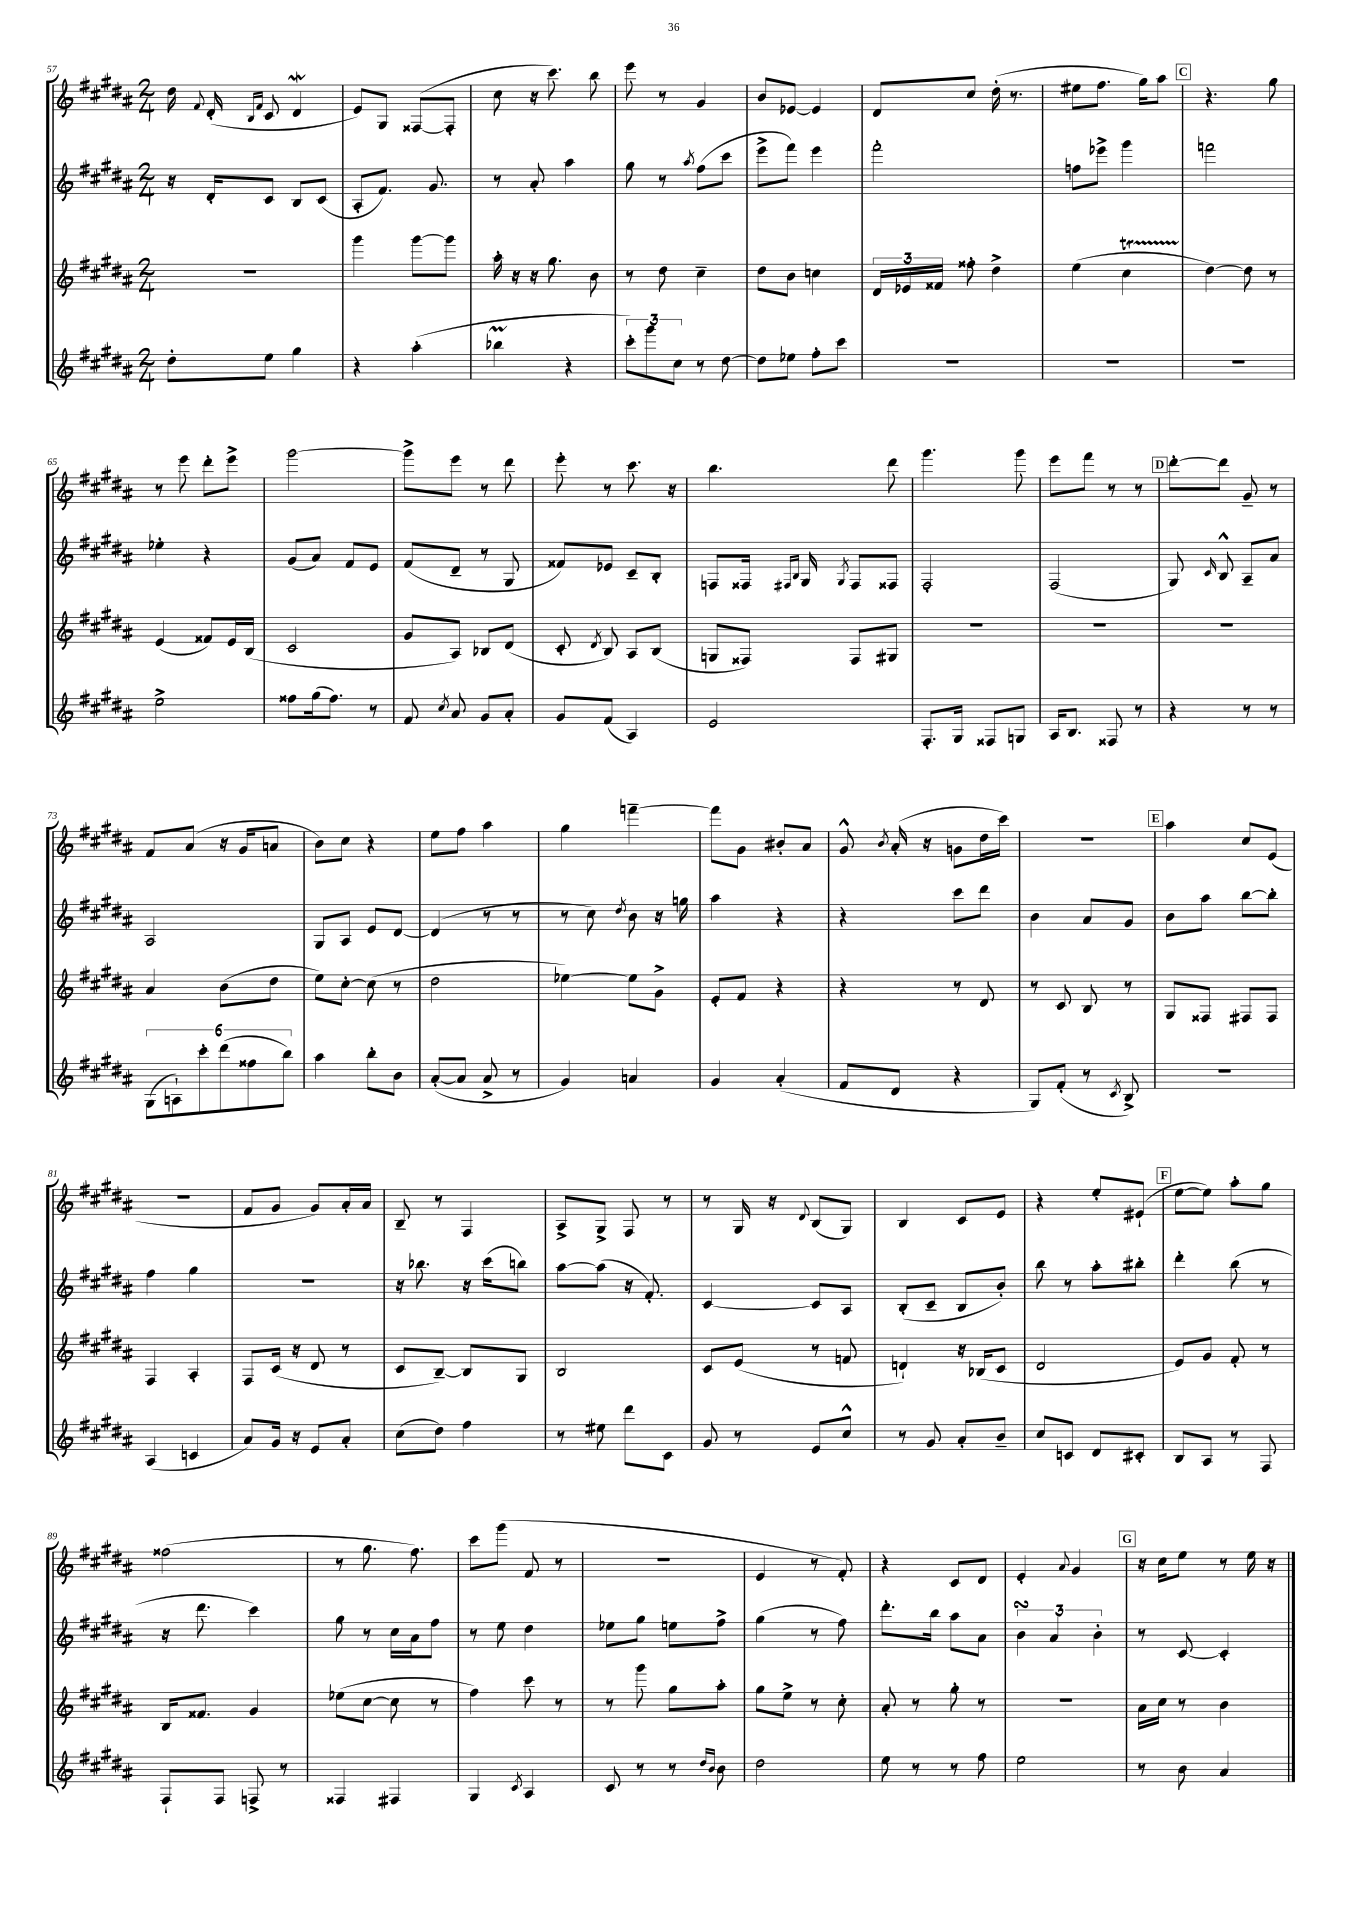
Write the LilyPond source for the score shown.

<<
\new StaffGroup <<
\new Staff = "s0" {
    \clef treble \key b \major \numericTimeSignature \time 2/4
    \autoBeamOff dis''16 \appoggiatura { fis'8 } dis'16-.( \grace { b16[ fis'16] } cis'8 dis'4\mordent |
    e'8[) gis8] fisis8[~( fisis8]-. |
    cis''8 r16 cis'''8.) b''8 |
    e'''8 r8 gis'4 |
    b'8[ ees'8]~ ees'4 |
    dis'8[ cis''8] dis''16-.( r8. |
    eis''8[ fis''8.] gis''16[) ais''8] |
    \mark \markup { \box "C" } r4. gis''8 |
    r8 e'''8 dis'''8[-. e'''8]-> |
    gis'''2~ |
    gis'''8[-> e'''8] r8 dis'''8 |
    e'''8-. r8 cis'''8. r16 |
    b''4. dis'''8 |
    gis'''4. gis'''8 |
    e'''8[ fis'''8] r8 r8 |
    \mark \markup { \box "D" } dis'''8[~-. dis'''8] gis'8-- r8 |
    fis'8[ ais'8]( r16 gis'16[ a'8] |
    b'8[) cis''8] r4 |
    e''8[ fis''8] ais''4 |
    gis''4 f'''4~-- |
    f'''8[ gis'8] bis'8[-. ais'8] |
    gis'8-^ \acciaccatura { b'8 } ais'16-.( r16 g'8[ dis''16 cis'''16]) |
    R2 |
    \mark \markup { \box "E" } ais''4 cis''8[ e'8]( |
    R2 |
    fis'8[ gis'8] gis'8[) ais'16-. ais'16] |
    b8-- r8 fis4 |
    ais8[-> gis8]-> fis8 r8 |
    r8 gis16 r16 \appoggiatura { dis'8 } b8[( gis8]) |
    b4 cis'8[ e'8] |
    r4 e''8[-. eis'8]-!( |
    \mark \markup { \box "F" } e''8[~ e''8]) ais''8[-. gis''8] |
    fisis''2( |
    r8 gis''8. fis''8.) |
    cis'''8[ gis'''8]( fis'8 r8 |
    R2 |
    e'4 r8 fis'8-.) |
    r4 cis'8[ dis'8] |
    e'4-. \appoggiatura { ais'8 } gis'4 |
    \mark \markup { \box "G" } r16 cis''16[ e''8] r8 e''16 r16 \bar "|." |
}
\new Staff = "s1" {
    \clef treble \key b \major \numericTimeSignature \time 2/4
    \autoBeamOff r16 dis'16[-. cis'8] b8[ cis'8]( |
    ais8[-. fis'8.]) gis'8. |
    r8 ais'8-. ais''4 |
    gis''8 r8 \acciaccatura { ais''8 } fis''8[( cis'''8] |
    e'''8[-> fis'''8]) e'''4 |
    fis'''2-. |
    f''8[ ees'''8]-> gis'''4 |
    \mark \markup { \box "C" } f'''2 |
    ees''4-. r4 |
    gis'8[( ais'8]) fis'8[ e'8] |
    fis'8[( dis'8]-- r8 gis8 |
    fisis'8[) ees'8] cis'8[-- b8]-. |
    f8[ fisis16] \grace { fis16[ b16] } gis16 \acciaccatura { gis8 } fis8[ fisis8] |
    fis2-. |
    fis2( |
    \mark \markup { \box "D" } gis8) \grace { cis'16 } b8-^ ais8[-- ais'8] |
    ais2 |
    gis8[ ais8] e'8[ dis'8]~ |
    dis'4( r8 r8 |
    r8 cis''8) \acciaccatura { dis''8 } b'8 r16 g''16 |
    ais''4 r4 |
    r4 cis'''8[ dis'''8] |
    b'4 ais'8[ gis'8] |
    \mark \markup { \box "E" } b'8[ ais''8] b''8[~ b''8]-. |
    fis''4 gis''4 |
    r2 |
    r16 bes''8. r16 cis'''16[( b''8]) |
    ais''8[~ ais''8]( r16 fis'8.-.) |
    cis'4~ cis'8[ ais8] |
    b8[-.( cis'8]-- b8[ b'8]-.) |
    b''8 r8 ais''8[-. bis''8]-. |
    \mark \markup { \box "F" } dis'''4-. b''8( r8 |
    r16 dis'''8. cis'''4) |
    gis''8 r8 cis''16[ ais'16 fis''8] |
    r8 e''8 dis''4 |
    ees''8[ gis''8] e''8[ fis''8]-> |
    gis''4( r8 fis''8) |
    dis'''8.[-. b''16] ais''8[ ais'8] |
    \tuplet 3/2 { b'4\turn ais'4 b'4-. } |
    \mark \markup { \box "G" } r8 cis'8~ cis'4-. \bar "|." |
}
\new Staff = "s2" {
    \clef treble \key b \major \numericTimeSignature \time 2/4
    \autoBeamOff r2 |
    gis'''4 gis'''8[~ gis'''8] |
    ais''16-. r16 r16 gis''8. b'8 |
    r8 dis''8 cis''4-- |
    dis''8[ b'8] c''4 |
    \tuplet 3/2 { dis'16[ ees'16 fisis'16] } fisis''8-. dis''4-> |
    e''4( cis''4\startTrillSpan |
    \mark \markup { \box "C" } dis''4~\stopTrillSpan) dis''8 r8 |
    e'4( fisis'8[) e'16 b16]( |
    cis'2 |
    gis'8[ ais8]) bes8[ dis'8]( |
    cis'8-. \acciaccatura { dis'8 } b8) ais8[ b8]( |
    g8[ fisis8]) fisis8[ gis8] |
    R2 |
    R2 |
    \mark \markup { \box "D" } R2 |
    ais'4 b'8[( dis''8] |
    e''8[) cis''8]~-. cis''8( r8 |
    dis''2 |
    ees''4~) ees''8[ gis'8]-> |
    e'8[-. fis'8] r4 |
    r4 r8 dis'8 |
    r8 cis'8 b8 r8 |
    \mark \markup { \box "E" } gis8[ fisis8] fis8[ fis8] |
    fis4 ais4-. |
    fis8[ cis'16]( r16 dis'8 r8 |
    cis'8[ b8]~--) b8[ gis8] |
    b2 |
    cis'8[ e'8]( r8 f'8 |
    d'4-!) r16 bes16[( cis'8] |
    dis'2 |
    \mark \markup { \box "F" } e'8[) gis'8] fis'8-. r8 |
    b16[ fisis'8.] gis'4 |
    ees''8[( cis''8]~ cis''8 r8 |
    fis''4) cis'''8 r8 |
    r8 gis'''8 gis''8[ ais''8]-. |
    gis''8[ e''8]-> r8 cis''8-. |
    ais'8-. r8 gis''8-. r8 |
    R2 |
    \mark \markup { \box "G" } ais'16[ cis''16] r8 b'4 \bar "|." |
}
\new Staff = "s3" {
    \clef treble \key b \major \numericTimeSignature \time 2/4
    \autoBeamOff dis''8[-. e''8] gis''4 |
    r4 ais''4-.( |
    bes''4\prall r4 |
    \tuplet 3/2 { cis'''8[-.) gis'''8 cis''8] } r8 dis''8~ |
    dis''8[ ees''8] fis''8[-. cis'''8] |
    R2 |
    R2 |
    \mark \markup { \box "C" } R2 |
    e''2-> |
    fisis''8[ gis''16( fisis''8.]) r8 |
    fis'8 \acciaccatura { cis''8 } ais'8 gis'8[ ais'8]-. |
    gis'8[ fis'8]( ais4) |
    e'2 |
    fis8.[-. gis16] fisis8[ g8] |
    ais16[ b8.] fisis8 r8 |
    \mark \markup { \box "D" } r4 r8 r8 |
    \tuplet 6/4 { gis8[( a8-!) cis'''8-. dis'''8( fisis''8 b''8]) } |
    ais''4 b''8[-. b'8] |
    ais'8[~-.( ais'8] ais'8-> r8 |
    gis'4) a'4 |
    gis'4 ais'4-.( |
    fis'8[ dis'8] r4 |
    gis8[) fis'8]-.( r8 \acciaccatura { cis'8 } b8->) |
    \mark \markup { \box "E" } r2 |
    ais4( c'4 |
    ais'8[) gis'16] r16 e'8[ ais'8]-. |
    cis''8[( dis''8]) fis''4 |
    r8 eis''8 dis'''8[ cis'8] |
    gis'8 r8 e'8[ cis''8]-^ |
    r8 gis'8 ais'8[-. b'8]-- |
    cis''8[ c'8] dis'8[ cis'8]-. |
    \mark \markup { \box "F" } b8[ ais8] r8 fis8 |
    fis8[-! fis8] f8-> r8 |
    fisis4 fis4 |
    gis4 \acciaccatura { cis'8 } ais4 |
    cis'8 r8 r8 \grace { dis''16[ b'16] } b'8 |
    dis''2 |
    e''8 r8 r8 fis''8 |
    e''2 |
    \mark \markup { \box "G" } r8 b'8 ais'4 \bar "|." |
}
>>
>>
\layout { \context { \Score currentBarNumber = #57 } }
